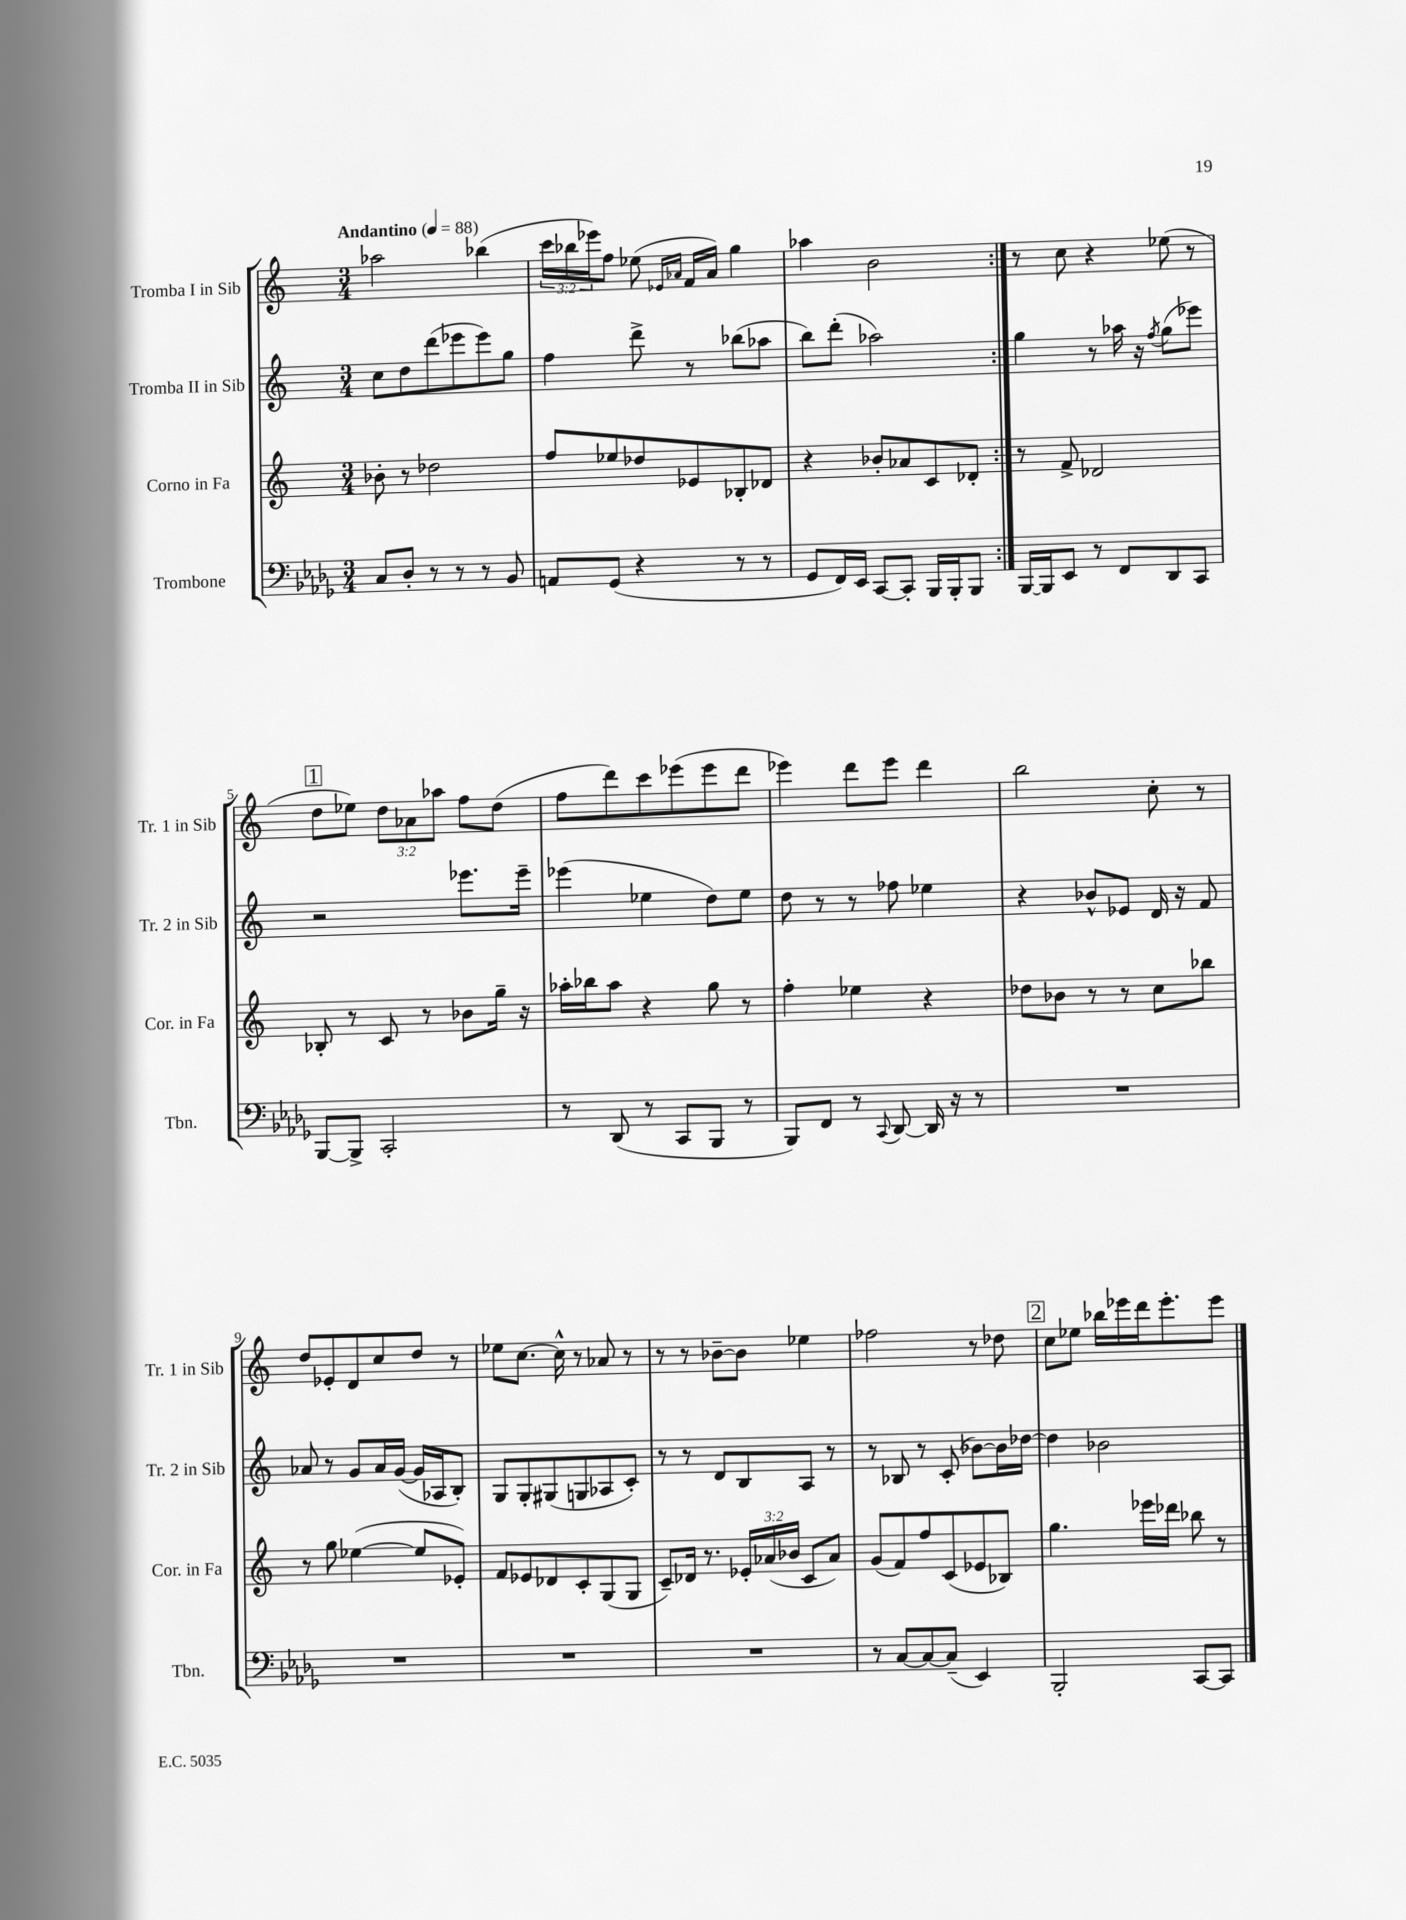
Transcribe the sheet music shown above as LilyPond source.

<<
\new StaffGroup <<
\new Staff = "s0" \with { instrumentName = "Tromba I in Sib" shortInstrumentName = "Tr. 1 in Sib" } {
    \clef treble \key c \major \numericTimeSignature \time 3/4 \override Staff.TupletNumber.text = #tuplet-number::calc-fraction-text \tempo "Andantino" 4 = 88
    \repeat volta 2 { aes''2 bes''4( |
    \tuplet 3/2 { c'''16 bes''16 ees'''16) } f''8 ees''8( \grace { ees'16 aes'16 } f'16 aes'16) g''4 |
    aes''4 b'2 | }
    r8 c''8 r4 ees''8( r8 |
    \mark \markup { \box "1" } d''8 ees''8) \tuplet 3/2 { d''8 aes'8 aes''8 } f''8 d''8( |
    f''8 d'''8) c'''8 ees'''8( ees'''8 d'''8 |
    ees'''4) d'''8 ees'''8 d'''4 |
    b''2 c''8-. r8 |
    d''8 ees'8-. d'8 c''8 d''8 r8 |
    ees''8 c''8.~ c''16-^ r8 aes'8 r8 |
    r8 r8 bes'8~-- bes'8 ees''4 |
    fes''2 r8 des''8 |
    \mark \markup { \box "2" } c''8 ees''8 bes''16 ees'''16 d'''16 ees'''8.-. ees'''8 \bar "|." |
}
\new Staff = "s1" \with { instrumentName = "Tromba II in Sib" shortInstrumentName = "Tr. 2 in Sib" } {
    \clef treble \key c \major \numericTimeSignature \time 3/4
    \repeat volta 2 { c''8 d''8 d'''8( ees'''8 ees'''8) g''8 |
    f''4 d'''8-> r8 bes''8( aes''8 |
    b''8) d'''8-.( aes''2) | }
    g''4 r8 aes''16 r16 \acciaccatura { f''8 } g''8( ees'''8) |
    \mark \markup { \box "1" } r2 ees'''8. ees'''16-- |
    ees'''4( ees''4 d''8) ees''8 |
    d''8 r8 r8 fes''8 ees''4 |
    r4 bes'8-^ ees'8 d'16 r16 f'8 |
    aes'8 r8 g'8 aes'16 g'16~( g'16 aes16 b8-.) |
    g8 g8-. gis8( g8 aes8 c'8-.) |
    r8 r8 d'8 b8 a8 r8 |
    r8 bes8 r8 c'8-.( bes'8~) bes'16 des''16~ |
    \mark \markup { \box "2" } des''4 bes'2 \bar "|." |
}
\new Staff = "s2" \with { instrumentName = "Corno in Fa" shortInstrumentName = "Cor. in Fa" } {
    \clef treble \key c \major \numericTimeSignature \time 3/4 \override Staff.TupletNumber.text = #tuplet-number::calc-fraction-text
    \repeat volta 2 { bes'8-. r8 des''2 |
    f''8 ees''8 des''8 ees'8 bes8-. des'8 |
    r4 bes'8-. aes'8 c'8 des'8-. | }
    r8 f'8-> des'2 |
    \mark \markup { \box "1" } bes8-. r8 c'8 r8 bes'8 g''16-- r16 |
    aes''16-. bes''16 aes''8 r4 g''8 r8 |
    f''4-. ees''4 r4 |
    des''8 bes'8 r8 r8 c''8 bes''8 |
    r8 g''8 ees''4~( ees''8 ees'8-.) |
    f'8 ees'8 des'8 c'8-. g8( g8 |
    c'8--) des'16 r8. \tuplet 3/2 { ees'16-. aes'16( bes'16 } c'8 aes'8) |
    g'8( f'8) f''8 c'8( ees'8 bes8) |
    \mark \markup { \box "2" } g''4. ees'''16 des'''16 bes''8 r8 \bar "|." |
}
\new Staff = "s3" \with { instrumentName = "Trombone" shortInstrumentName = "Tbn." } {
    \clef bass \key des \major \numericTimeSignature \time 3/4
    \repeat volta 2 { c8 des8-. r8 r8 r8 bes,8 |
    a,8 ges,8( r4 r8 r8 |
    ges,8 f,16) ees,16 c,8~ c,8-. bes,,16 bes,,16-. bes,,8 | }
    bes,,16~ bes,,16 ees,8 r8 f,8 des,8 c,8 |
    \mark \markup { \box "1" } bes,,8~ bes,,8-> c,2-. |
    r8 des,8( r8 c,8 bes,,8 r8 |
    bes,,8) f,8 r8 \appoggiatura { c,8 } des,8~ des,16 r16 r8 |
    R2. |
    R2. |
    R2. |
    R2. |
    r8 c8~ c8~ c8--( ees,4) |
    \mark \markup { \box "2" } bes,,2-. c,8~ c,8 \bar "|." |
}
>>
>>
